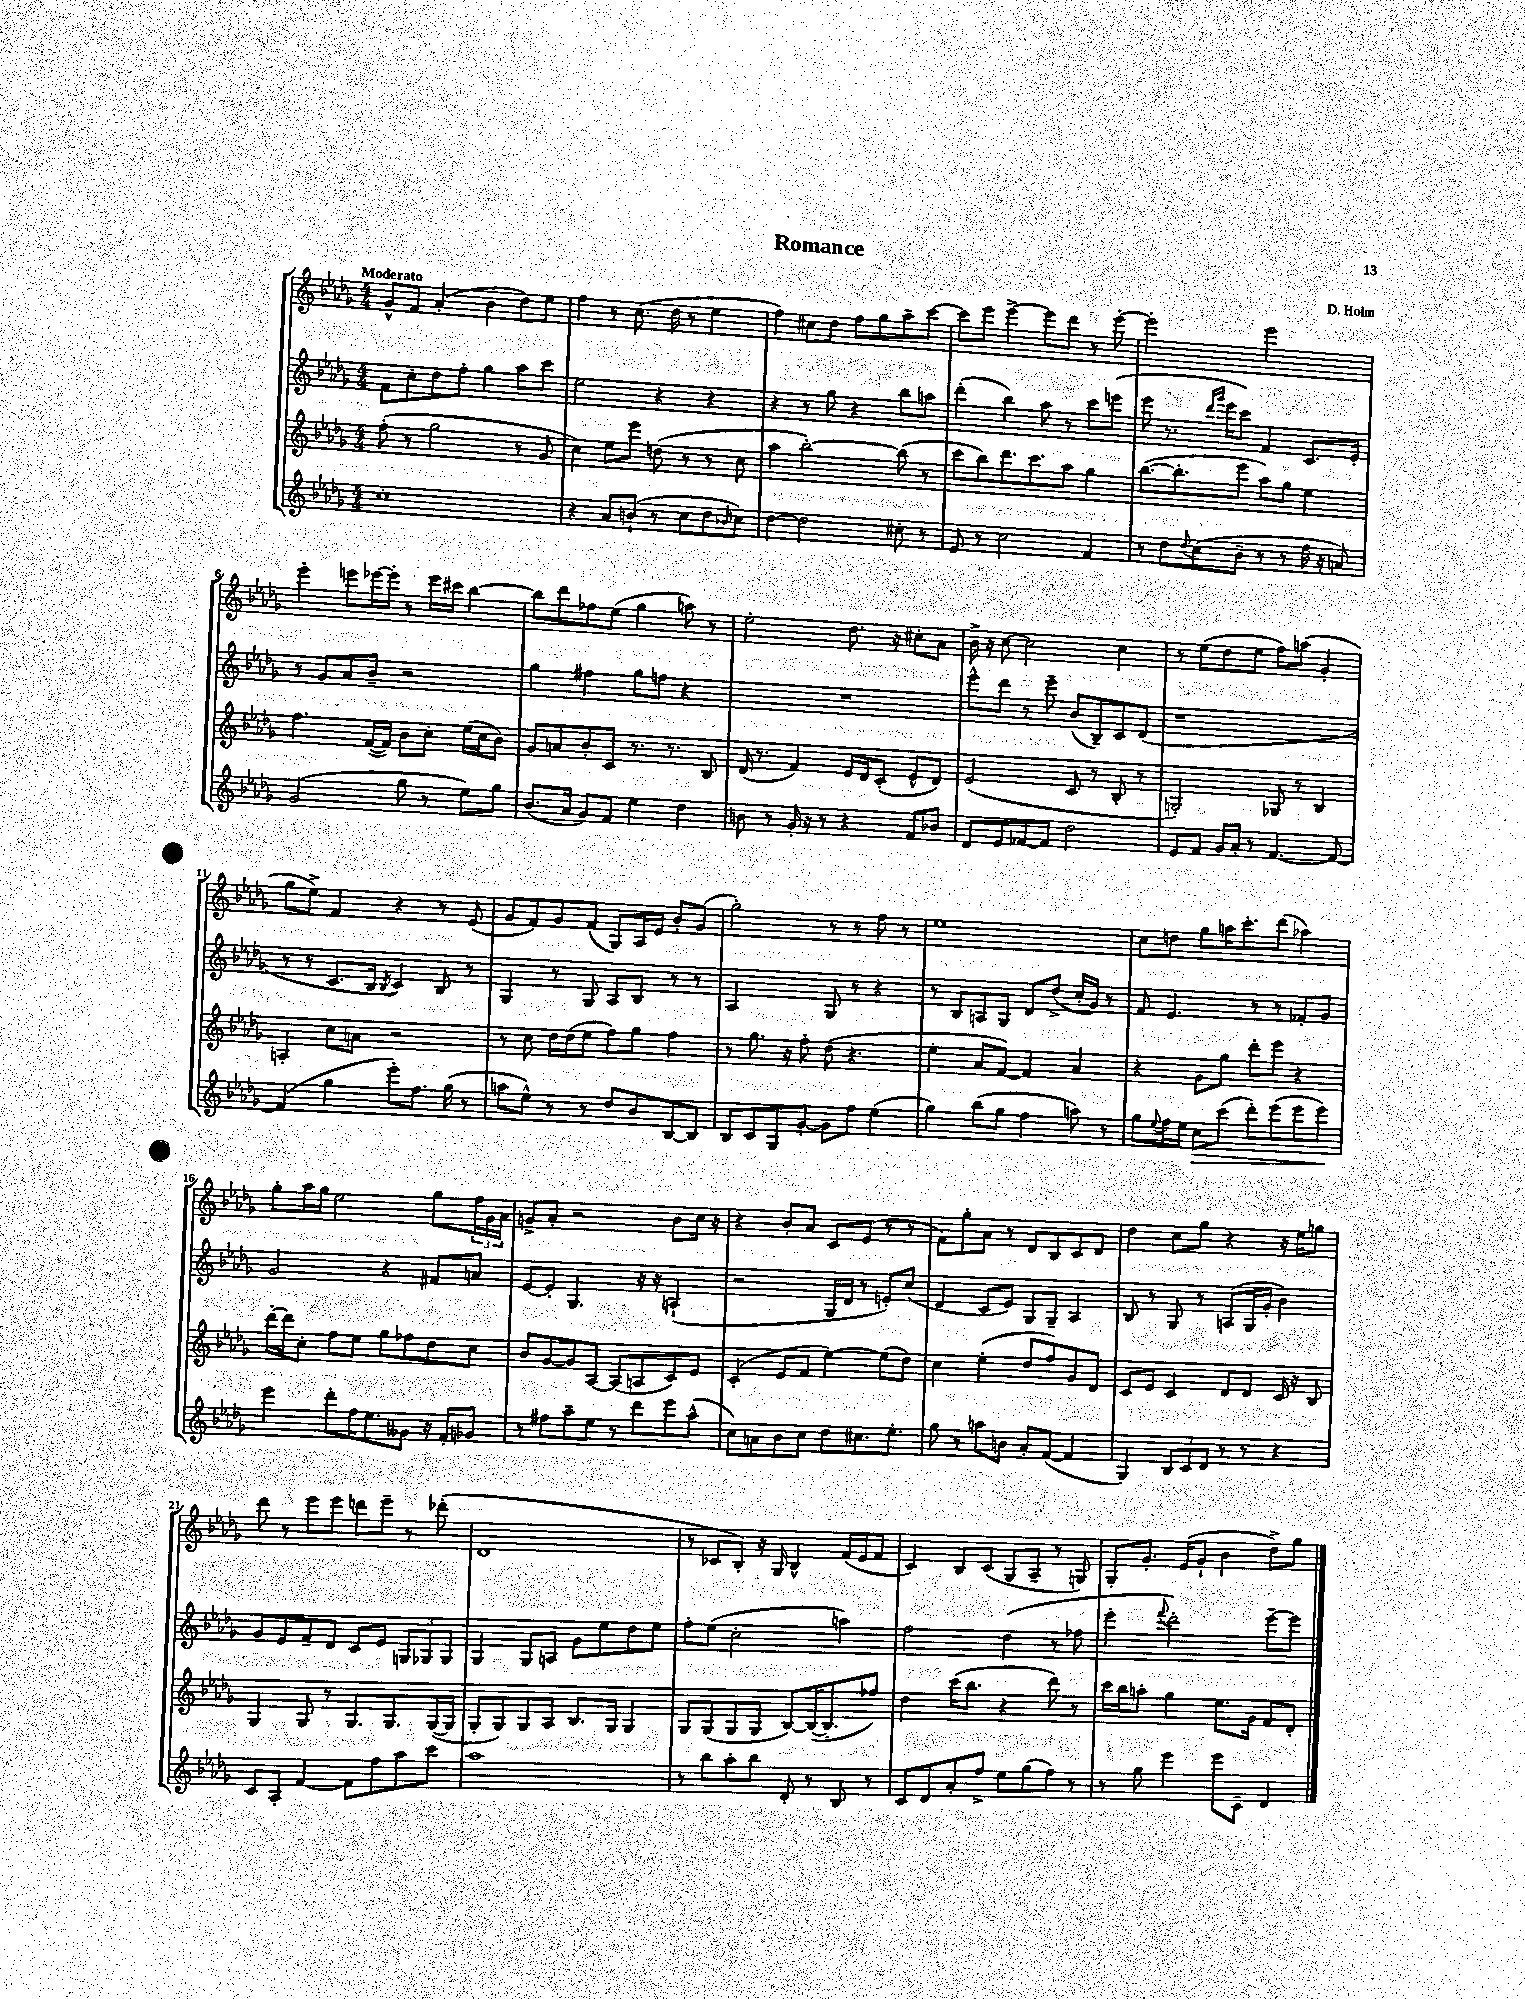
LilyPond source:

\header { title = "Romance" composer = "D. Holm" }
<<
\new StaffGroup <<
\new Staff = "s0" {
    \clef treble \key des \major \numericTimeSignature \time 4/4 \tempo "Moderato"
    ges'8-^ f'8 aes'4-.( bes'4 des''8) ees''8 |
    f''4 r8 c''8.( des''16 r8 ees''4 |
    f''4) cis''8 des''8 f''8 ges''8 aes''8-- c'''8~ |
    c'''8 ees'''8 ees'''4~-> ees'''8 des'''8 r8 ees'''8~-. |
    ees'''2-. ees'''2 |
    ees'''4-. e'''8 ees'''16~ ees'''16-. r8 ees'''16 cis'''16 bes''4~ |
    bes''8 des'''8 fes''8 ees''8( ges''4 a''8) r8 |
    ees''2-. des''8. r16 cis''8-. aes'8 |
    bes'16-> r16 c''8~ c''2 c''4 |
    r8 ees''8( des''8 ees''8 f''8) a''8( ges'4-. |
    ges''8 ees''8->) f'4 r4 r8 ees'8( |
    ges'8 f'8) ges'8 f'8( ges8) aes16 ees'16 bes'8-. ges'8( |
    ges''2-.) r8 r8 f''8 r8 |
    ees''1 |
    c''8 d''8 ges''8 a''16 c'''8.-. des'''8( aes''4) |
    ges''8-. aes''16 ges''16 ees''2 ges''8 \tuplet 3/2 { f''16 ges'16 aes'16 } |
    g'8-> aes'8-. r2 bes'8 c''16 r16 |
    r4 bes'8-. aes'8 c'8 ees'8( r8 r8 |
    f'8) ges''8-. aes'8 r8 des'8 bes8 c'8 des'8 |
    des''4 c''8 ges''8 r4 r16 ees''16 g''8 |
    des'''8 r8 ees'''8 ees'''8 d'''8 ees'''8-- r8 des'''8-.( |
    des'1 |
    r8 ces'8 bes8-.) r16 ges16 bes4-^ f'16( ees'16 f'8 |
    c'4) bes8 c'8( ges8 aes8-- r8 g8) |
    ges8-. ges'8.-. ees'16( ges'8-! bes'4 des''8->) ges''8 \bar "|." |
}
\new Staff = "s1" {
    \clef treble \key des \major \numericTimeSignature \time 4/4
    f'8 c''8-. des''8 f''8-. ges''4 aes''8 c'''8 |
    ees''2 r4 r4 |
    r4 r8 ges''8 r4 bes''8 a''8 |
    des'''4-.( bes''4) aes''8 r8 c'''8 e'''8( |
    ees'''8 r8. \grace { des'''16 ges'''16 } ees'''16 c'''8) f'4 c'8. ees'16-. |
    r8 ges'8 aes'8 bes'8-- r2 |
    ges''4 fis''4 ges''8 f''8 r4 |
    R1 |
    ees'''8-^ des'''8 r8 ees'''8-- bes'8( bes8--) c'8 des'8( |
    r1 |
    r8 r8 c'8. bes16 \acciaccatura { bes8 } c'4) bes8 r8 |
    ges4 r8 ges8 aes8 bes8 r8 r8 |
    aes2 ges8 r8 r4 |
    r8 bes8 a8 ges8 des'8 des''8->( c''16-. ges'16) r8 |
    f'8 ees'4. r8 r8 fes'8-. ges'8 |
    ges'2 r4 fis'8 a'8 |
    ees'8~ ees'8-. ges4. r16 r16 a4-!( |
    r2 ges16 des'16 r8 e'8-.) c''8( |
    des'4 c'8 ees'8) ges8 ges8-- aes4 |
    bes8 r8 ges8 r8 a8( ges16 ges'16-. bes'4) |
    ges'8 ees'8 f'8-- des'8 c'8 ees'8 \tuplet 3/2 { g8 ges8 ges8 } |
    ges4 ges8 a8 ges'8 ees''8 des''8 ees''8 |
    f''8-. ees''8( c''2-. a''4) |
    f''2 des''4( r8 fes''8 |
    ees'''4-. \appoggiatura { f'''8 } des'''2-.) ees'''8~-- ees'''8 \bar "|." |
}
\new Staff = "s2" {
    \clef treble \key des \major \numericTimeSignature \time 4/4
    f''8-.( r8 ges''2 r8 ges'8 |
    c''4) ees''8 ees'''8 d''8( r8 r8 c''8 |
    aes''4 bes''2~-.) bes''8( r8 |
    c'''8 bes''8) des'''8. c'''8. aes''8 ges''4 |
    bes''8.~( bes''8.-. ees'''8 aes''8) ges''8 ees''4 |
    f''4. f'16~( f'16) bes'8 c''8-. ees''16( c''16 bes'8) |
    ges'8 a'8 bes'8-. c'8 r8. r8. bes8 |
    des'16( r8. f'4) ees'16 des'16 c'8-.( ees'8-^ des'8) |
    ees'2( c'8 r8 bes8-. r8 |
    g2-.) ges8 r8 bes4 |
    a4-. c''8 a'8 r2 |
    r8 c''8 des''16 des''16( ees''8 f''8) ges''8 f''4 |
    r8 ges''8. r16 f''8-. des''8( r4. |
    ees''4-. aes'8 f'8~) f'4 aes'4 |
    r4 ges'8 ges''8 des'''8-. ees'''8 r4 |
    des'''16~-. des'''16 c''8-. f''8 ees''8 ges''8 fes''8 des''8 c''8 |
    bes'8 ges'8~ ges'8 aes8~ aes8( a8 c'8) ees'8 |
    c'4-.( ees'8 f'8 ees''4~) ees''8( des''8) |
    c''4 ees''4-.( des''8 f''8) ges'8 des'8 |
    c'8 ees'8 c'4 des'8 des'8 c'16 r16 bes8 |
    ges4 ges8 r8 ges8. ges8. ges16~( ges16 |
    ges8-. ges8) ges8 aes8 bes8. ges16 ges4 |
    ges8 ges8( ges8 ges8 bes8~) bes16~( bes8.-. fes''8) |
    des''4 c'''16( bes''8. r4 des'''8) r8 |
    c'''16 bes''16 a''8-. ges''4 ees''8. ges'16 f'8 des'8-. \bar "|." |
}
\new Staff = "s3" {
    \clef treble \key des \major \numericTimeSignature \time 4/4
    c''1-. |
    r4 aes'8 b'8-!( r8 c''8 des''8 \grace { bes'16 } c''8) |
    des''4~ des''2 cis''8-. r8 |
    ees'8 r8 c''2 f'4 |
    r8 des''8 \appoggiatura { des''8 } c''8( bes'8-- r8 r8 f''16 r16 a'8) |
    ges'2( ges''8 r8 ees''8) ges''8 |
    bes'8.( aes'16 ges'8) f'8 ees''4 des''4 |
    b'8 r8 ges'16-. r16 r8 r4 f'8 bes'8 |
    des'8 ees'8 fes'8~ fes'8 des''2 |
    ees'8 f'8 ges'16 aes'16-. r8 f'4.~ f'8~ |
    f'4( ges''4 ees'''8-.) f''8. ges''16( r8 |
    a''8 ees''8-^) r8 r8 des''8 bes'8 bes8~ bes8 |
    bes8 c'8 ges8 ges'8~-. ges'8 f''8 ees''4( |
    ges''4) bes''8( ges''8 f''4 a''8) r8 |
    ges''8 \appoggiatura { ees''8 } f''16 ees''16 c''8\> c'''8( des'''8-.) ees'''8( ees'''8 ees'''8\!) |
    ees'''4 des'''8-. f''16 ees''8. geses'8 r16 f'16-. ges'8 |
    r8 fis''8 aes''8-- ees''8 r8 des'''8 ees'''8 aes''8-^( |
    c''8) a'8 bes'8 c''8 des''8 cis''8. ees''8.-. |
    ges''8 r8 a''8 b'8 aes'8-. f'8~( f'4 |
    ges4) \tuplet 3/2 { bes8 c'8 des'8 } r8 r8 r4 |
    c'8 aes8-. f'4~ f'8 f''8 aes''8 c'''8 |
    aes''1 |
    r8 bes''8 aes''8-. bes''8 des'8-. r8 bes8 r8 |
    c'8 des'8 aes'8-. f''8-> ees''8 ges''8( f''8) r8 |
    r8 ges''8 ees'''4 ees'''8 c'8-- des'4 \bar "|." |
}
>>
>>
